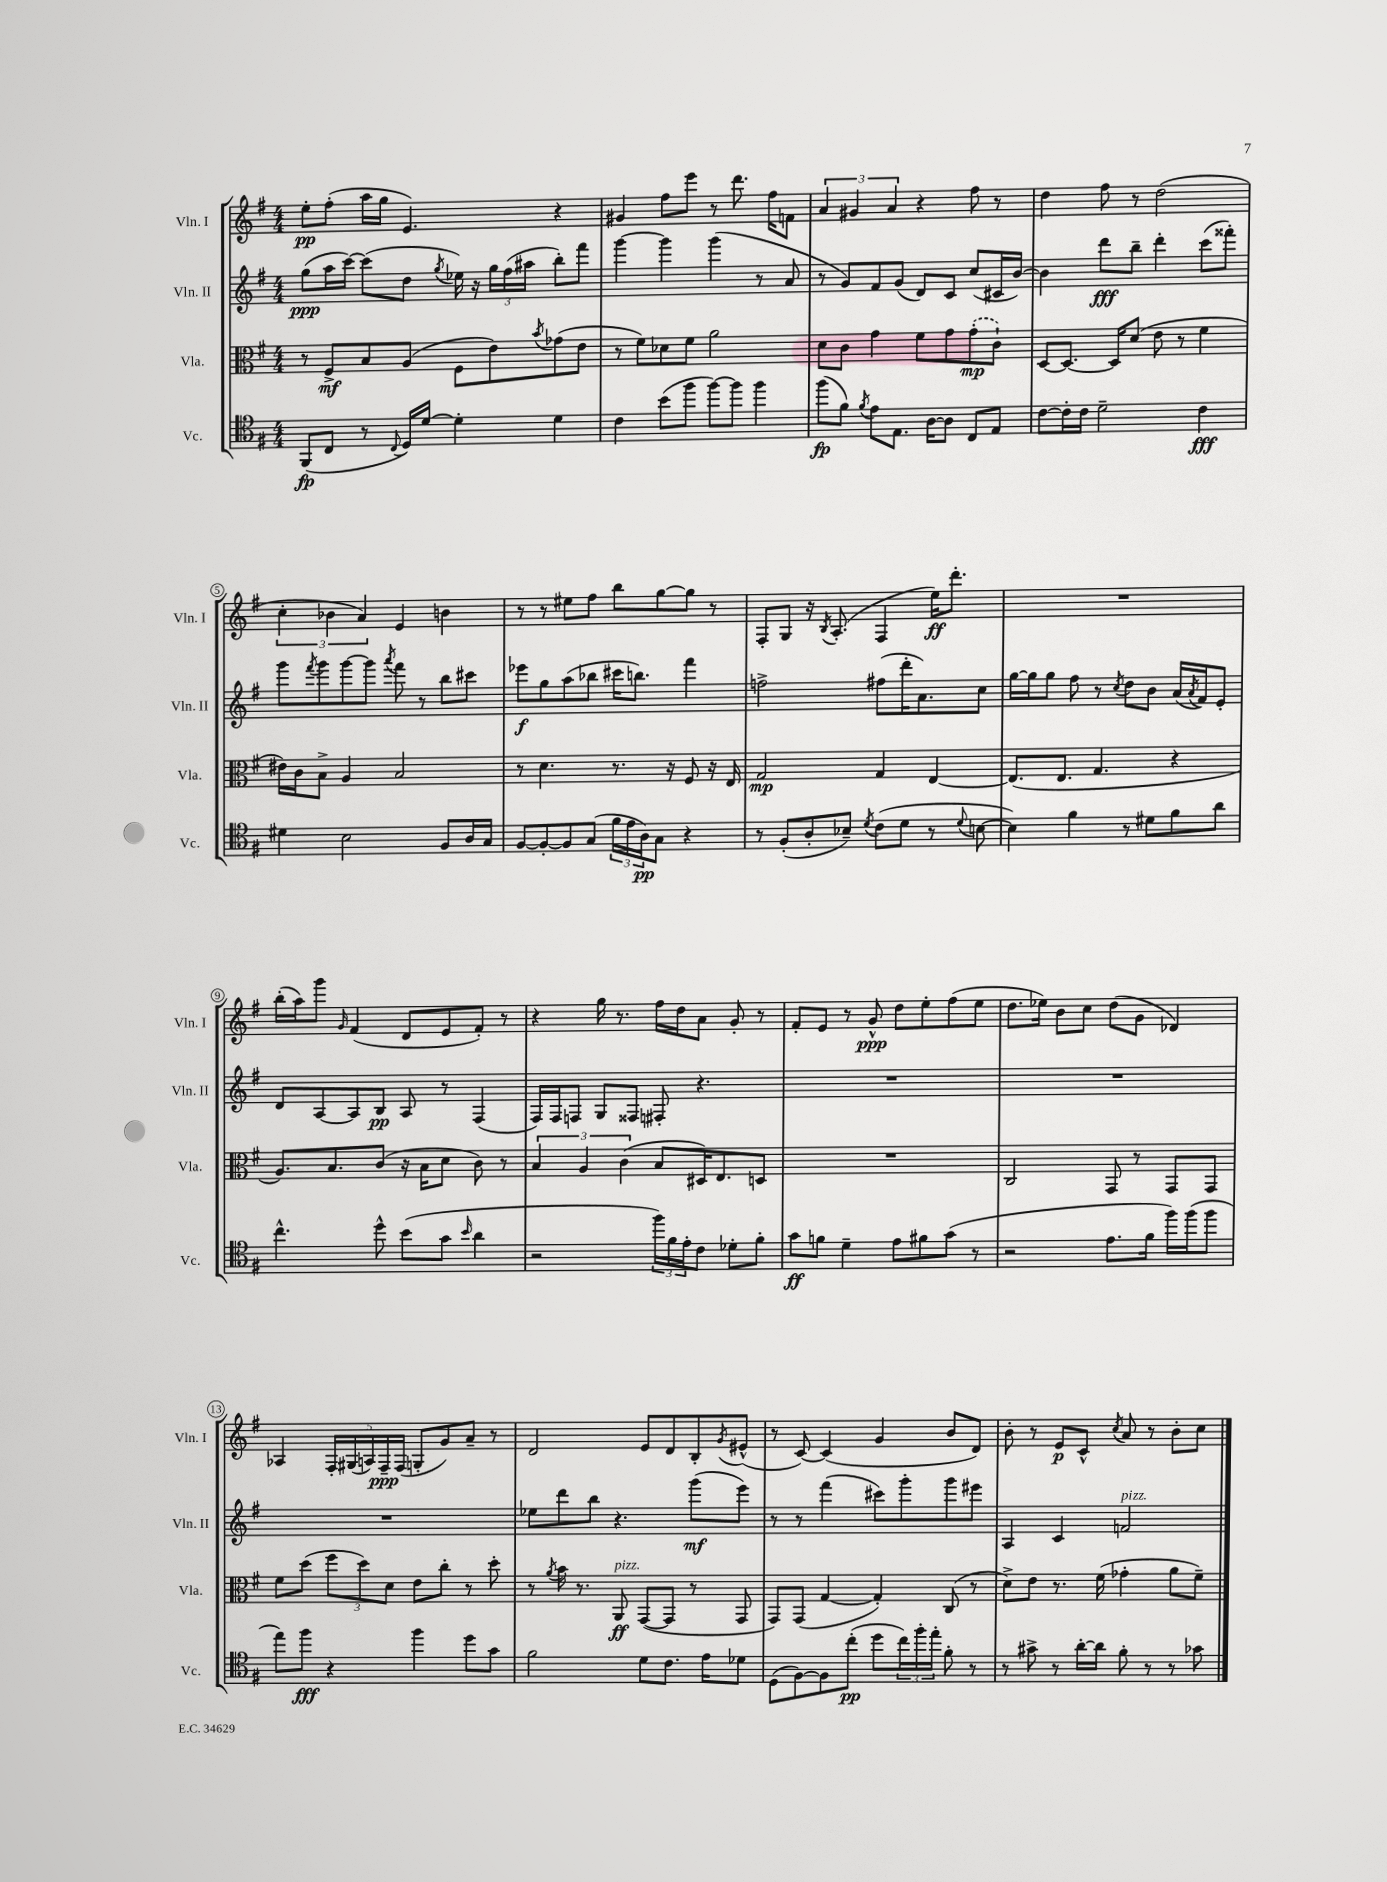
<<
\new StaffGroup <<
\new Staff = "s0" \with { instrumentName = "Vln. I" shortInstrumentName = "Vln. I" } {
    \clef treble \key g \major \numericTimeSignature \time 4/4
    e''8-.\pp fis''8-.( a''16 g''16 e'4.) r4 |
    gis'4 fis''8 e'''8 r8 d'''8. fis''16 f'8 |
    \tuplet 3/2 { a'4 gis'4 a'4 } r4 fis''8 r8 |
    d''4 fis''8 r8 d''2( |
    \tuplet 3/2 { c''4-. bes'4 a'4) } e'4 b'4 |
    r8 r8 eis''8 fis''8 b''8 g''8~ g''8 r8 |
    fis8-. g8 r16 \acciaccatura { b8 } a8.-.( fis4 e''16\ff) d'''8.-. |
    R1 |
    b''16-.( a''16) g'''8 \grace { g'16 } fis'4( d'8 e'8 fis'8-.) r8 |
    r4 g''16 r8. fis''16 d''16 a'8 g'8-. r8 |
    fis'8-. e'8 r8 g'8-^\ppp d''8 e''8-. fis''8( e''8 |
    d''8. ees''16) b'8 c''8 d''8( g'8 des'4) |
    aes4 \tuplet 5/4 { fis16-. gis16( a16) fis16--\ppp fis16( } g8-. g'8) a'8-- r8 |
    d'2 e'8 d'8 b8-. \acciaccatura { g'8 } eis'8-^( |
    r8 c'8~) c'4( g'4 b'8 d'8) |
    b'8-. r8 e'8\p c'8-^ \acciaccatura { c''8 } a'8 r8 b'8-. c''8 \bar "|." |
}
\new Staff = "s1" \with { instrumentName = "Vln. II" shortInstrumentName = "Vln. II" } {
    \clef treble \key g \major \numericTimeSignature \time 4/4
    g''8\ppp( a''16 c'''16~) c'''8( d''8 \acciaccatura { g''8 } ees''16) r16 \tuplet 3/2 { g''16 fis''16( ais''16 } b''8-.) fis'''8 |
    g'''4~ g'''4 g'''4( r8 a'8 |
    r8 g'8) fis'8 g'8( d'8) c'8 c''8( cis'16 b'16~) |
    b'4 d'''8\fff b''8-- d'''4-. c'''8( fisis'''8-.) |
    g'''8 \acciaccatura { fis'''8 } g'''8 g'''8~ g'''8 \acciaccatura { a'''8 } fis'''8 r8 b''8 cis'''8 |
    ees'''8\f g''8 a''8( bes''8 cis'''16 b''8.) fis'''4 |
    f''2-> fis''8( d'''16-. a'8.) c''8 |
    g''16~ g''16 g''8 fis''8 r8 \acciaccatura { c''8 } d''8 b'8 a'16( \acciaccatura { a'8 } fis'16) e'8-. |
    d'8 a8~ a8 b8\pp a8 r8 fis4( |
    fis16) fis16 f8 g8 fisis8 fis8-. r4. |
    R1 |
    R1 |
    R1 |
    ees''8 d'''8 b''8 r4. g'''8\mf( e'''8) |
    r8 r8 fis'''4( cis'''8) g'''8-. g'''8 eis'''8 |
    a4 c'4 f'2^\markup { \italic "pizz." } \bar "|." |
}
\new Staff = "s2" \with { instrumentName = "Vla." shortInstrumentName = "Vla." } {
    \clef alto \key g \major \numericTimeSignature \time 4/4
    r8 fis8->\mf b8 a8( fis8 e'8) \acciaccatura { b'8 } ges'8( e'8 |
    r8 fis'8) des'8 fis'8 a'2 |
    d'8 c'8 g'4 fis'8 g'8 \once \slurDashed g'8-.\mp( c'8-!) |
    d8~ d8.~ d16 d'8( e'8 r8 fis'4 |
    eis'16) c'16 b8-> a4 b2 |
    r8 d'4. r8. r16 fis8 r16 e16 |
    g2\mp g4 e4~ |
    e8.( e8. g4. r4 |
    a8.) b8. c'8( r16 b16 d'8 c'8) r8 |
    \tuplet 3/2 { b4 a4 c'4( } b8 dis16) e8. d8 |
    R1 |
    c2 g,8 r8 g,8 g,8 |
    fis'8 d''8( \tuplet 3/2 { fis''8 d''8) d'8 } e'8 c''8-. r8 d''8-. |
    r8 \acciaccatura { a'8 } b'16 r8. a,8\ff^\markup { \italic "pizz." } g,8~( g,8 r8 g,8 |
    g,8) g,8( g4~ g4-.) c8( r8 |
    d'8->) e'8 r8. fis'16( ges'4-. a'8 fis'8--) \bar "|." |
}
\new Staff = "s3" \with { instrumentName = "Vc." shortInstrumentName = "Vc." } {
    \clef tenor \key g \major \numericTimeSignature \time 4/4
    fis,8\fp( c8 r8 \appoggiatura { c8 } d16) d'16~ d'4-. d'4 |
    c'4 b'8( fis''8 fis''8~) fis''8 fis''4 |
    fis''8\fp( fis'8) \acciaccatura { fis'8 } e'8 e8. a16~ a8 c8 e8 |
    c'8~ c'16-. c'16 d'2-- c'4\fff |
    dis'4 b2 fis8 a16 g16 |
    fis8~ fis8~-. fis8 g8( \tuplet 3/2 { fis'16 e'16 a16\pp) } g8 r4 |
    r8 fis8-.( a8-. bes8--) \acciaccatura { d'8 } c'8( d'8 r8 \appoggiatura { d'8 } b8~ |
    b4) fis'4 r8 dis'8 fis'8 a'8 |
    c''4.-^ d''8-^ b'8( g'8 \grace { b'16 } a'4 |
    r2 \tuplet 3/2 { fis''16) fis'16 e'16-. } c'8 des'8-. fis'8-. |
    g'8\ff f'8 d'4-- e'8 fis'8 g'8( r8 |
    r2 e'8. fis'16 fis''16) fis''16( fis''8 |
    e''8) fis''8\fff r4 fis''4 d''8 g'8 |
    fis'2 d'8 c'8. e'16 des'8 |
    d8( fis8~) fis8 c''8-.\pp( d''8 \tuplet 3/2 { c''16) fis''16-. e''16-. } fis'8-. r8 |
    r8 gis'8-> r8 a'16~-. a'16 fis'8-. r8 r8 ges'8 \bar "|." |
}
>>
>>
\layout { \context { \Score \override BarNumber.stencil = #(make-stencil-circler 0.1 0.3 ly:text-interface::print) } }
